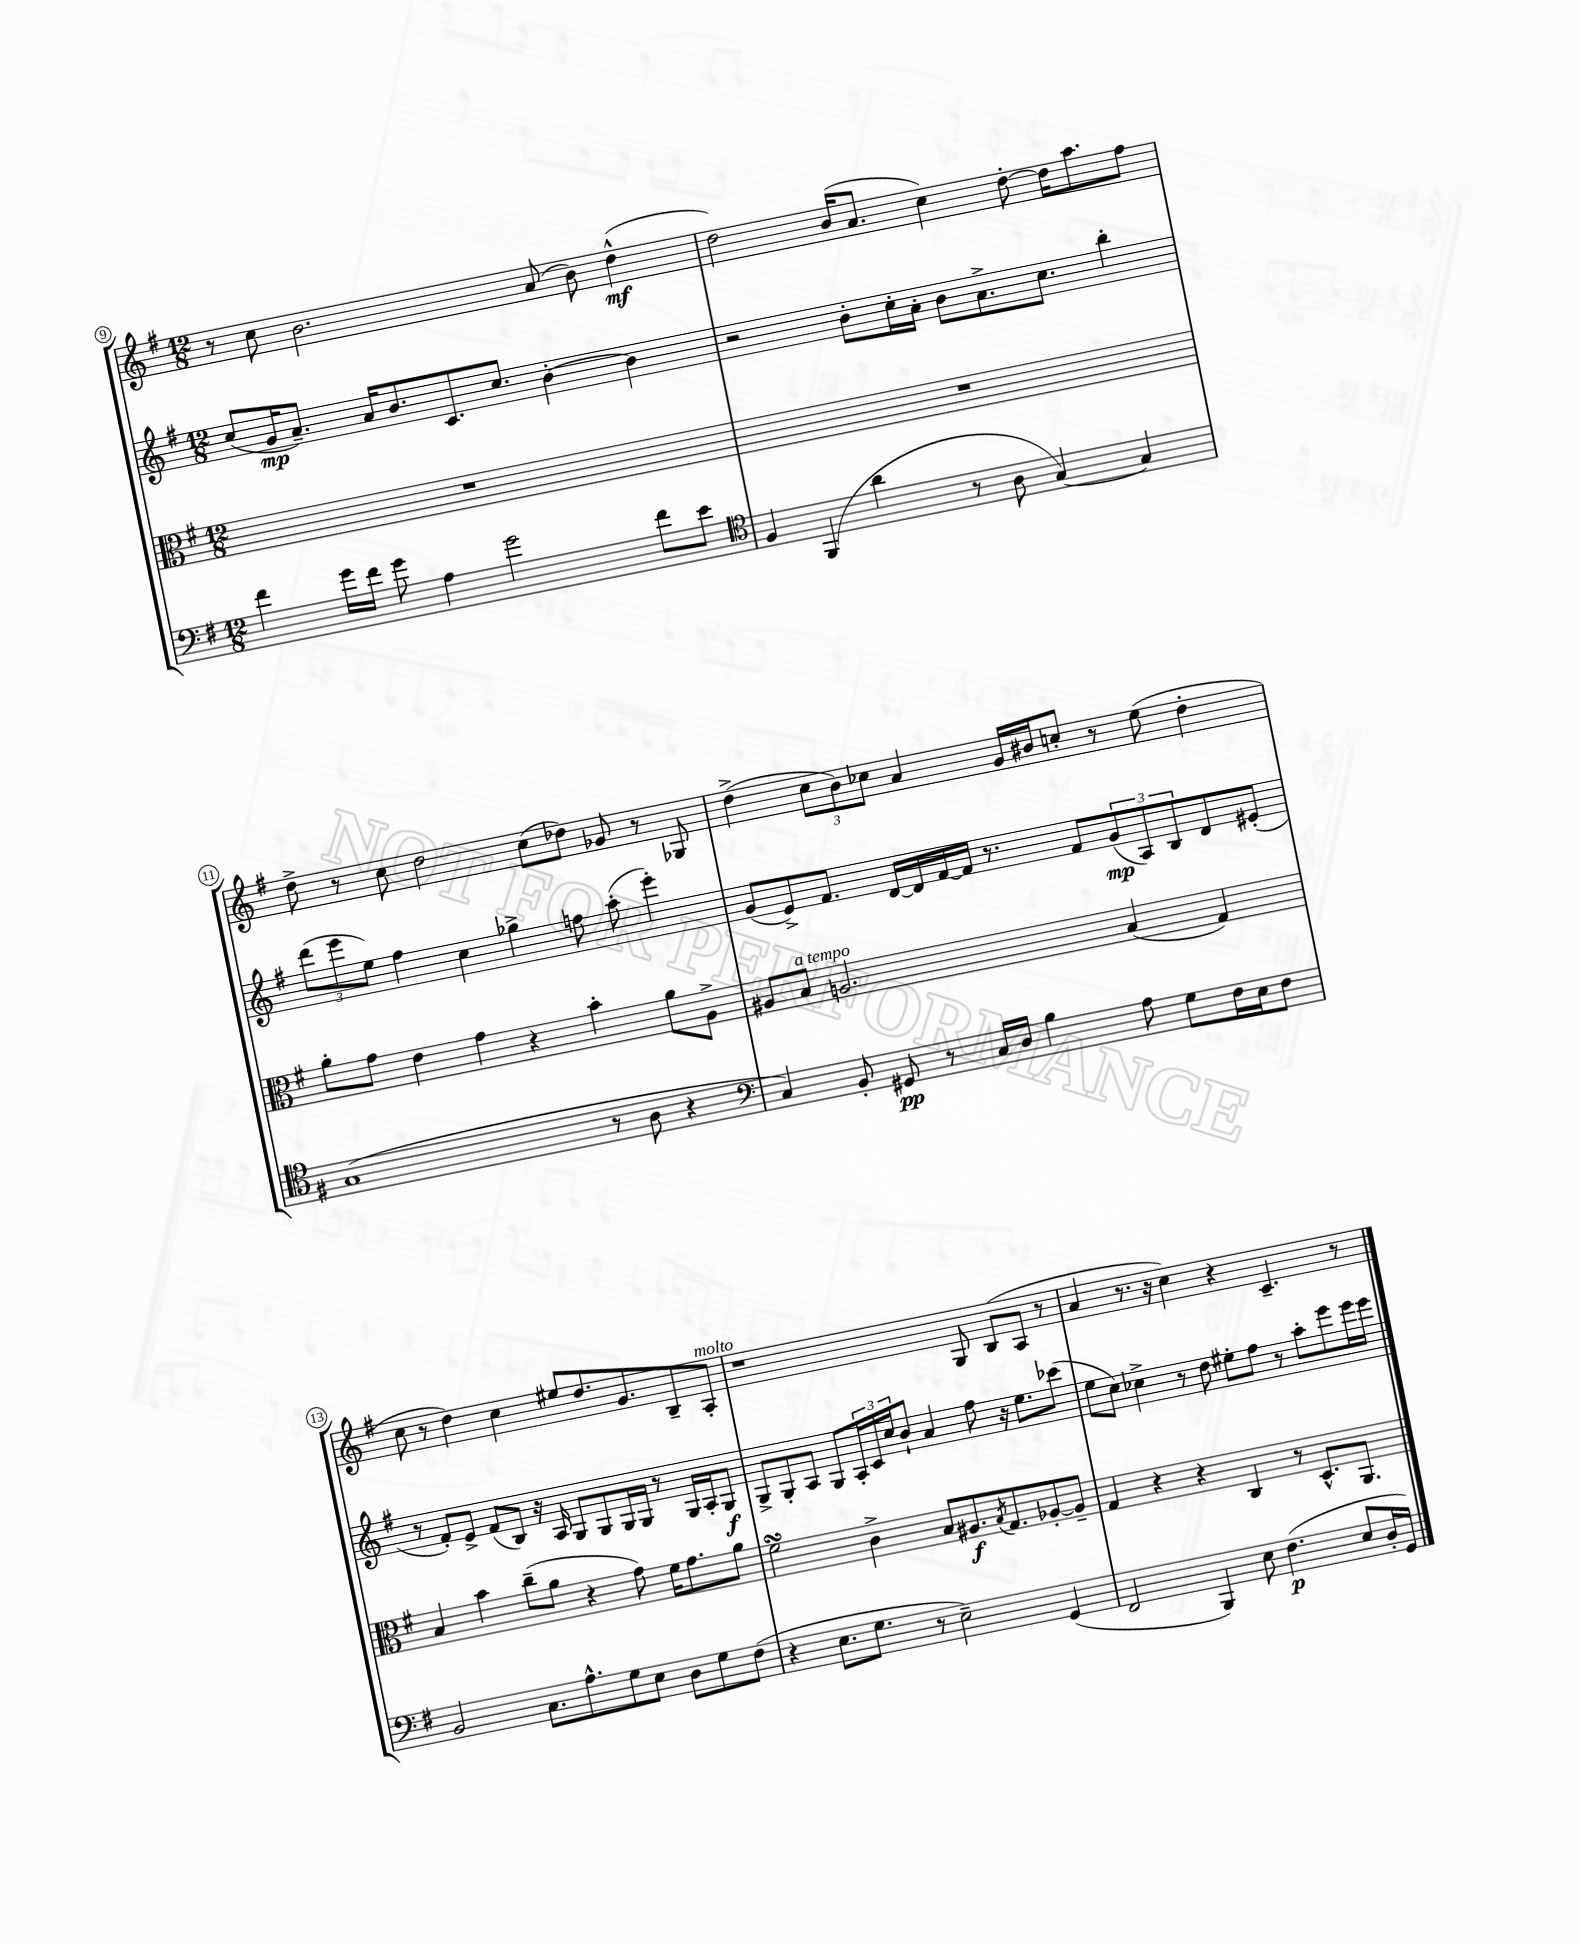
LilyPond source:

<<
\new StaffGroup <<
\new Staff = "s0" {
    \clef treble \key g \major \numericTimeSignature \time 12/8
    r8 c''8 b'2. a'8( b'8) d''4-^\mf( |
    d''2) b'16( a'8. c''4) d''8~-. d''16 a''8. fis''8 |
    d''8-> r8 c''8 d''2 c''8( des''8) ges'8 r8 ges8 |
    d''4->( \tuplet 3/2 { c''8 b'8) ces''8 } a'4 g'16 bis'16 c''8-. r8 e''8( d''4-. |
    c''8 r8 d''4) c''4 eis''8 d''8. g'8. b8-- a8-.^\markup { \italic "molto" } |
    r1 g8 b8( a8 r8 |
    a'4 r8. r16 c''4) r4 c'4.-- r8 \bar "|." |
}
\new Staff = "s1" {
    \clef treble \key g \major \numericTimeSignature \time 12/8
    c''8( g'16\mp a'8.--) a'16 b'8. c'8. c''8. b'4~-. b'4 |
    r2 b'8-. c''16-. a'16-. b'8 a'8.-> c''8. b''4-. |
    \tuplet 3/2 { d'''8( e'''8 e''8) } fis''4 c''4 ges''4-> f''8 a''8-.( e'''4-.) |
    g'8( e'8->) fis'8. d'16~ d'16 fis'16~ fis'16 r8. fis'8 \tuplet 3/2 { g'8\mp( a8) b8 } d'8 eis'8-.( |
    r8 fis'8-.) e'8-> fis'8( b8) r16 a16 g8 g8 g16 g16 r8 g16 a16-. g8\f |
    g8-> g8-. a8 g8 \tuplet 3/2 { a16-. c'16 c''16 } b'8-! a'4 fis''8 r16 e''8. ces'''8( |
    e''8 c''8) ces''4-> r8 d''8 eis''8-. fis''8 r8 a''8-. e'''8 e'''16 e'''16 \bar "|." |
}
\new Staff = "s2" {
    \clef alto \key g \major \numericTimeSignature \time 12/8
    R1. |
    R1. |
    a'8-. g'8 e'4 g'4 r4 b'4-. a'8 a8-> |
    ais8 b8^\markup { \italic "a tempo" } a2. b4( g4) |
    b4 b'4 c''8--( a'8 r4 g'8) fis'16 g'8. a'8 |
    fis'2\turn c'4-> b8 ais8.\f \acciaccatura { b8 } g8. aes8~-. aes8-- |
    g4 r4 r4 c4 r8 d8.-^ a,8. \bar "|." |
}
\new Staff = "s3" {
    \clef bass \key g \major \numericTimeSignature \time 12/8
    fis'4 g'16 fis'16 g'8 a4 g'2 fis'8 e'8 |
    \clef tenor fis4 fis,4( a'4 r8 a8 g4~) g4 |
    g1( r8 a8 r4 |
    \clef bass c4) b,8-. gis,8\pp r8 c16 d16 b4 a8 g8 fis16 e16 fis8 |
    b,2 c8. a8.-^ g8 e8 d8 g8 fis8( |
    r4 e8. g8. r8 e2--) g,4( |
    fis,2 b,,4) e8 fis4.\p( e8 d16-. g,16) \bar "|." |
}
>>
>>
\layout { \context { \Score currentBarNumber = #9 \override BarNumber.stencil = #(make-stencil-circler 0.1 0.3 ly:text-interface::print) } }
